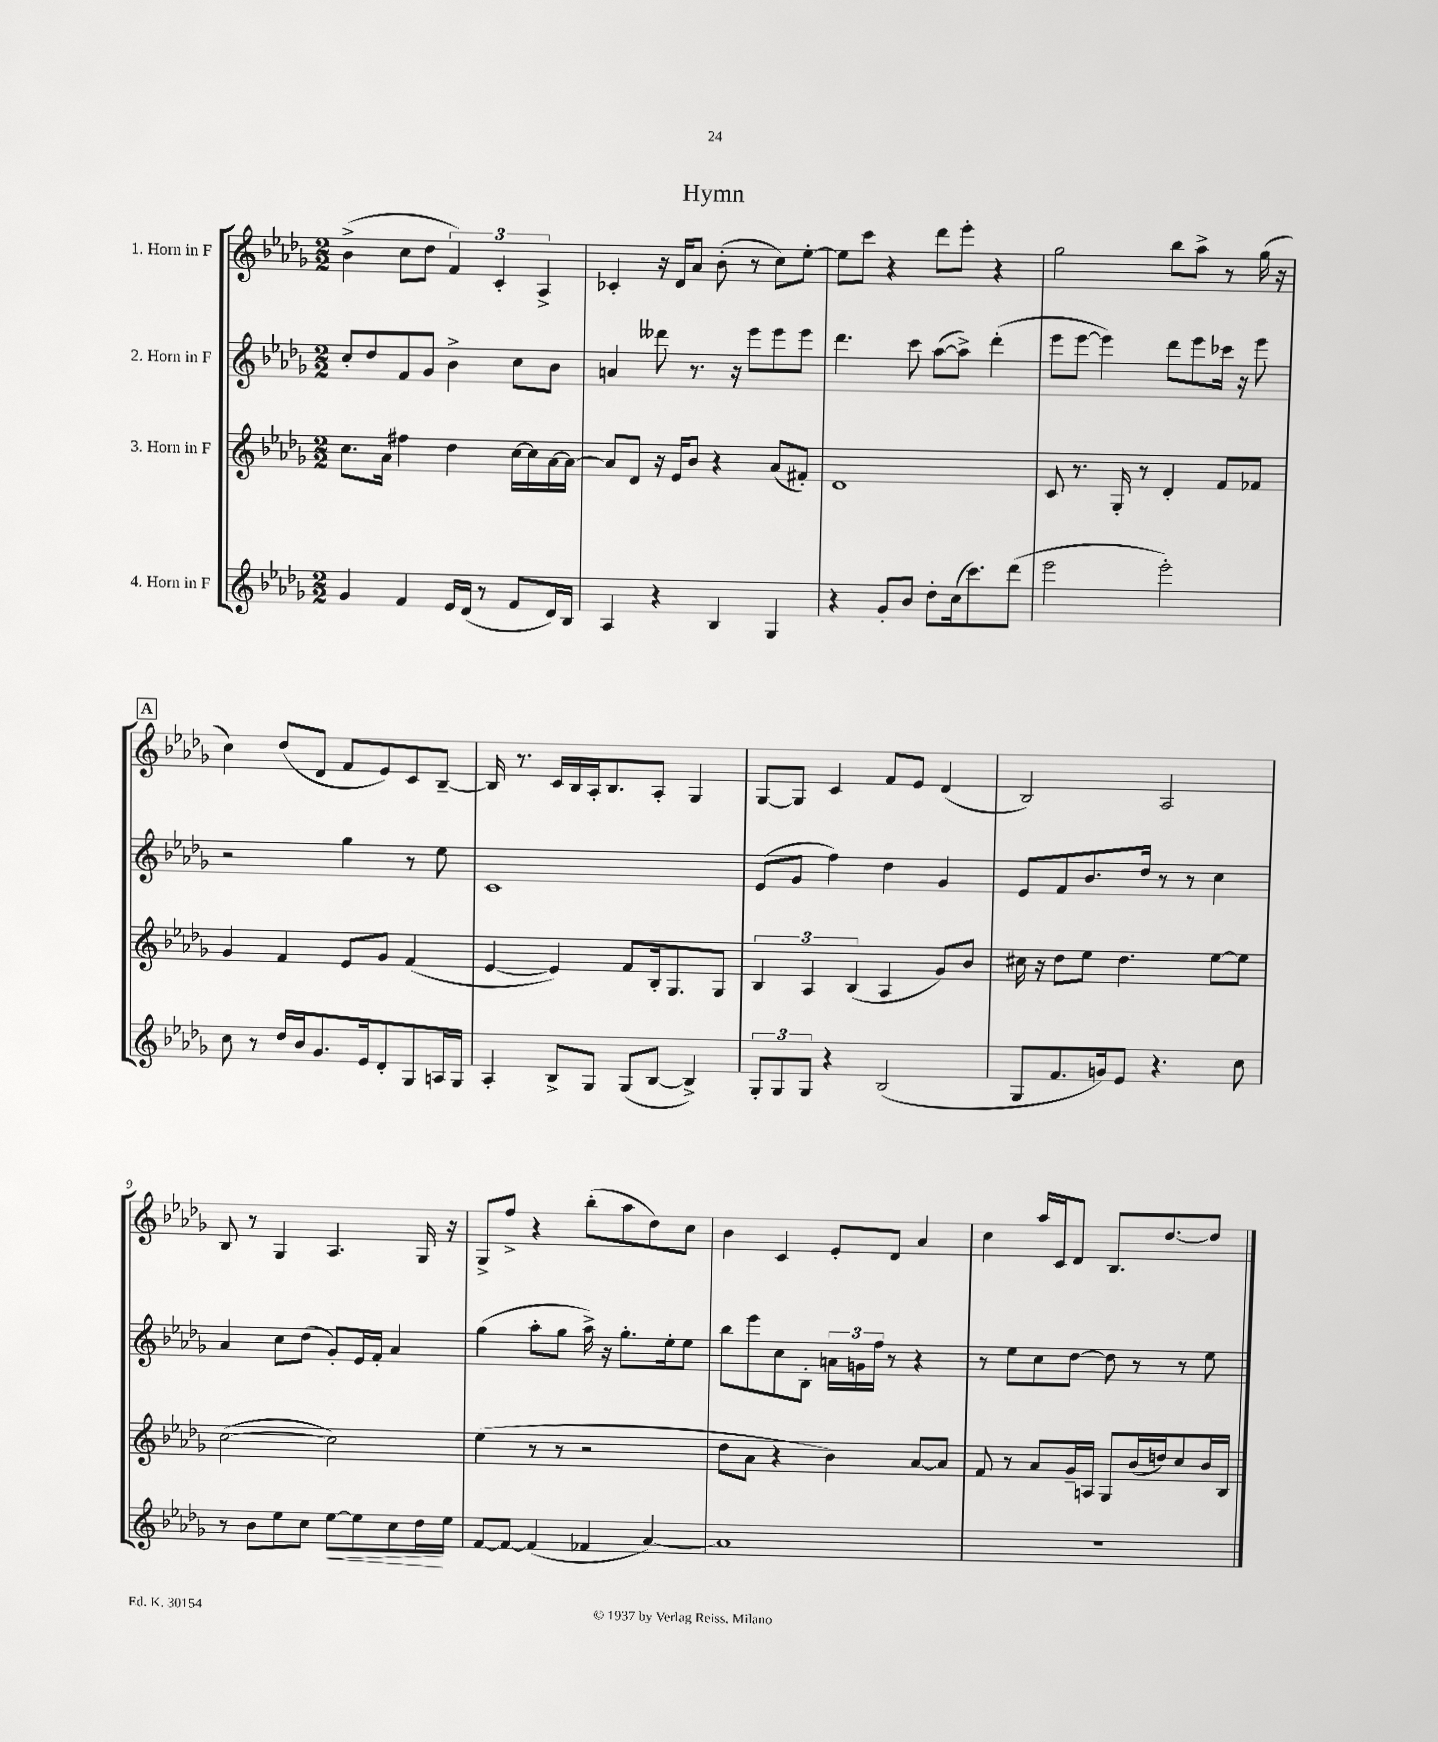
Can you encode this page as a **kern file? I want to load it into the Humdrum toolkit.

**kern	**kern	**kern	**kern
*staff4	*staff3	*staff2	*staff1
*clefG2	*clefG2	*clefG2	*clefG2
*k[b-e-a-d-g-]	*k[b-e-a-d-g-]	*k[b-e-a-d-g-]	*k[b-e-a-d-g-]
*M2/2	*M2/2	*M2/2	*M2/2
4g-	8.cc	8cc'	(4b-^
.	.	8dd-	.
.	16a-	.	.
4f	4ff#	8f	8cc
.	.	8g-	8dd-
16e-	4dd-	4b-^	6f)
(16d-	.	.	.
8r	.	.	.
.	.	.	6c'
8f	[16cc	8cc	.
.	16cc]	.	.
.	.	.	6A-^
16d-)	[16a-	8b-	.
16B-	16a-_	.	.
=	=	=	=
4A-	8a-]	4a	4c-'
.	8d-	.	.
4r	16r	8ddd--	16r
.	16e-	.	16d-
.	8b-	8.r	8a-
4B-	4r	.	(8b-'
.	.	16r	.
.	.	8eee-	8r
4G-	(8a-	8eee-	8cc)
.	8f#')	8eee-	[8ee-'
=	=	=	=
4r	1d-	4.ddd-	8ee-]
.	.	.	8ccc
8g-'	.	.	4r
8b-	.	8ccc	.
8dd-'	.	([8aa-	8ddd-
(16cc	.	8aa-^])	8eee-'
8.ccc)	.	.	.
.	.	(4ddd-'	4r
(8ddd-	.	.	.
=	=	=	=
2eee-	8c	8eee-	2gg-
.	8.r	[8eee-	.
.	.	4eee-])	.
.	16G-'	.	.
.	8r	.	.
2eee-')	4d-'	8ddd-	8bb-
.	.	8eee-	8aa-^
.	8f	16ccc-	8r
.	.	16r	.
.	8f-	8eee-	(16gg-
.	.	.	16r
=	=	=	=
8cc	4g-	2r	4cc)
8r	.	.	.
16dd-	4f	.	(8dd-
16b-	.	.	.
8.g-	.	.	8d-
.	8e-	4gg-	8f
16e-	.	.	.
8d-'	8g-	.	8e-)
8G-	(4f	8r	8c
16A	.	8ee-	[8B-~
16G-	.	.	.
=	=	=	=
4A-'	[4e-	1c	16B-]
.	.	.	8.r
8B-^	4e-])	.	16c
.	.	.	16B-
8G-	.	.	16A-'
.	.	.	8.B-
(8G-	8f	.	.
[8B-	16B-'	.	8A-'
.	8.G-	.	.
4B-^])	.	.	4G-
.	8G-	.	.
=	=	=	=
12G-'	6B-	(8e-	[8G-
12G-	.	.	.
.	.	8g-	8G-]
12G-	6A-	.	.
4r	.	4ff)	4c
.	(6B-	.	.
(2B-	4A-	4dd-	8f
.	.	.	8e-
.	8g-)	4g-	(4d-
.	8b-	.	.
=	=	=	=
8G-	16cc#	8e-	2B-)
.	16r	.	.
8.f	8dd-	8f	.
.	8ee-	8.b-	.
16g)	.	.	.
8e-	4.dd-	.	.
.	.	16dd-	.
4.r	.	8r	2A-
.	.	8r	.
.	[8ee-	4cc	.
8cc	8ee-]	.	.
=	=	=	=
8r	([2cc	4a-	8B-
8b-	.	.	8r
8ee-	.	8cc	4G-
8cc	.	(8dd-	.
[8ee-	2cc])	8g-')	4.A-
8ee-]	.	16e-	.
.	.	16f'	.
8cc	.	4a-	.
16dd-	.	.	16G-
16ee-	.	.	16r
=	=	=	=
[8f	(4ee-	(4gg-	8G-^
8f_	.	.	8ff^
(4f]	8r	8aa-'	4r
.	8r	8gg-	.
4f-	2r	16aa-^)	(8bb-'
.	.	16r	.
.	.	8.gg-'	8aa-
[4a-)	.	.	8dd-)
.	.	16ee-'	.
.	.	8ee-	8cc
=	=	=	=
1a-]	8dd-	8bb-	4b-
.	8a-	8eee-	.
.	4r	8cc	4c
.	.	8B-'	.
.	4b-)	24a	8e-'
.	.	24g	.
.	.	24ff	.
.	.	8r	8d-
.	[8a-	4r	4a-
.	8a-]	.	.
=	=	=	=
1r	8f	8r	4cc
.	8r	8ee-	.
.	8a-	8cc	16aa-
.	.	.	16c
.	16g-~	[8dd-	8d-
.	16A	.	.
.	8G-	8dd-]	8.B-
.	(16b-	8r	.
.	16dd)	.	[8.dd-
.	8cc	8r	.
.	16b-	8ee-	8dd-]
.	16B-	.	.
==	==	==	==
*-	*-	*-	*-
